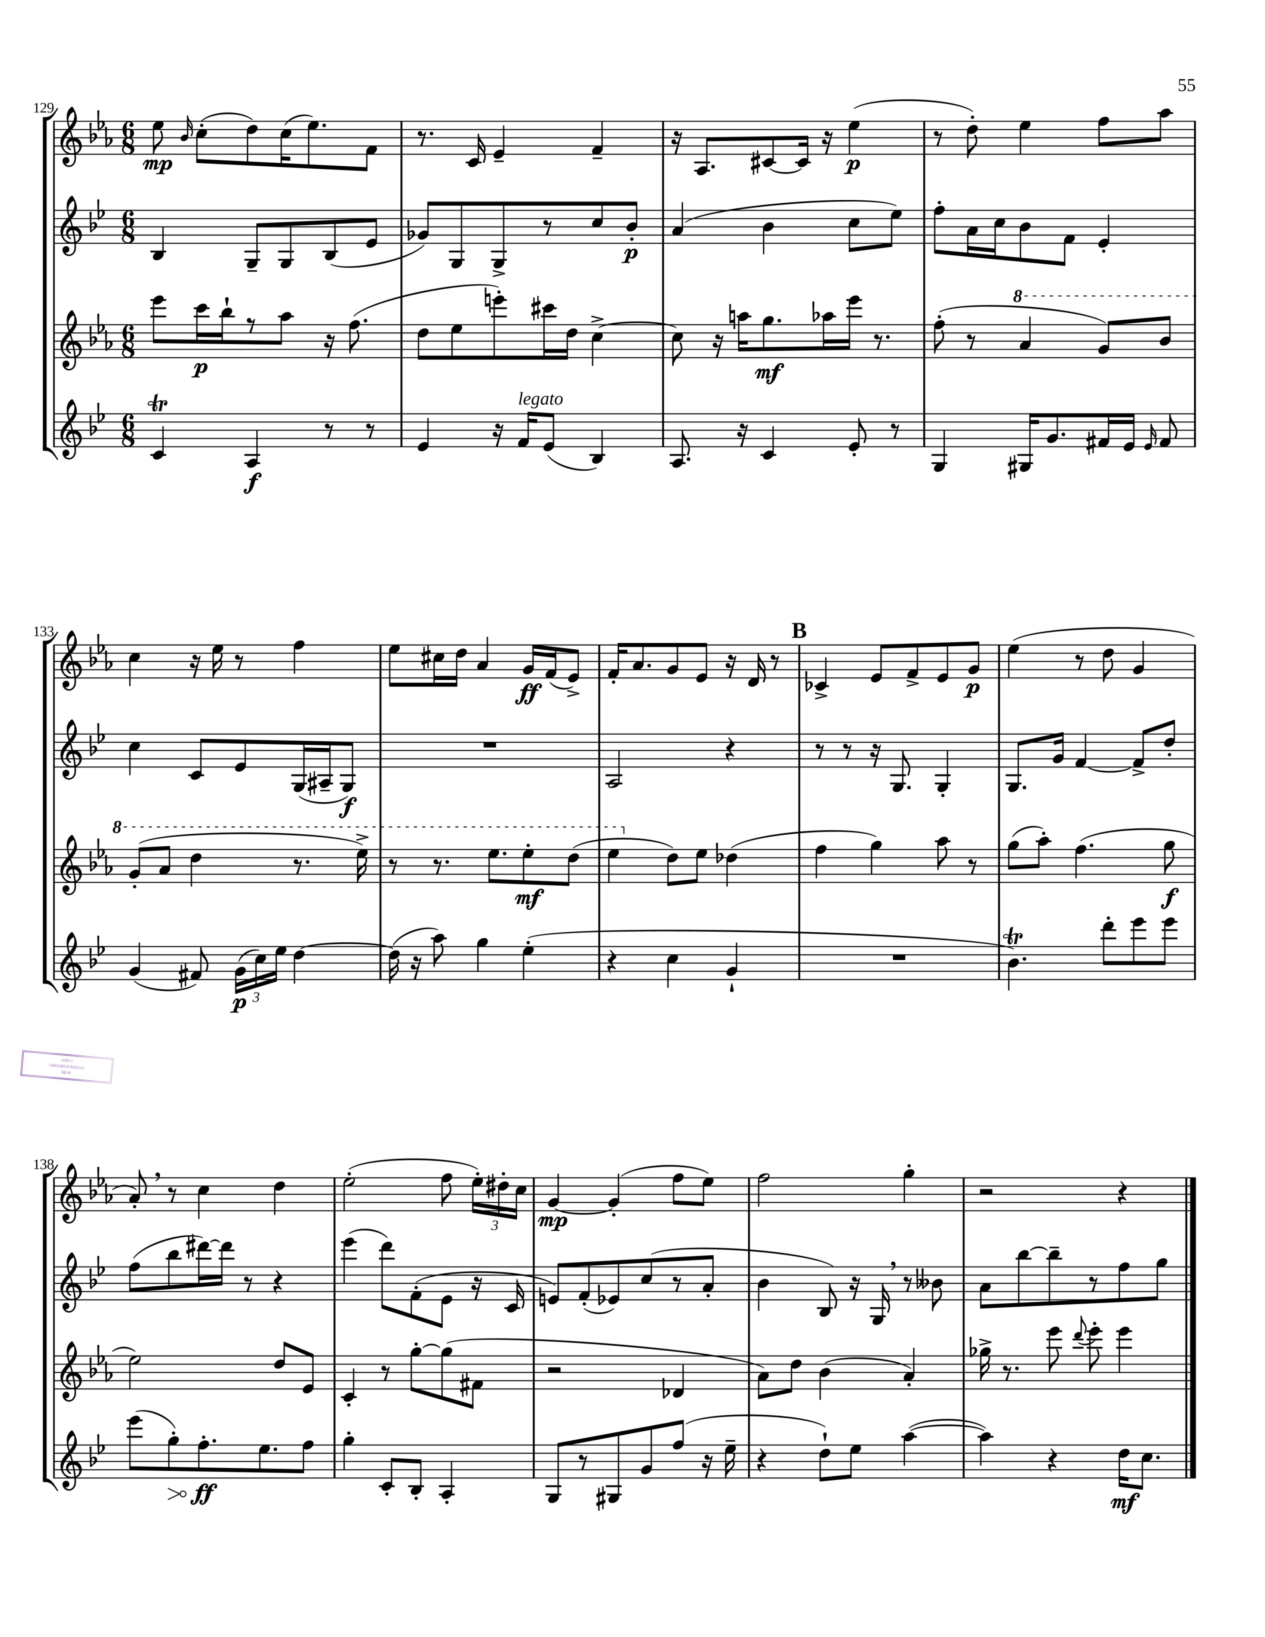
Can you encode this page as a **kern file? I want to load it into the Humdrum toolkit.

**kern	**kern	**kern	**kern
*staff4	*staff3	*staff2	*staff1
*clefG2	*clefG2	*clefG2	*clefG2
*k[b-e-]	*k[b-e-a-]	*k[b-e-]	*k[b-e-a-]
*M6/8	*M6/8	*M6/8	*M6/8
4c/	8eee-\L	4B-/	8ee-\
.	.	.	16qqb-/
.	16ccc\L	.	(8cc'\L
.	16bb-`\J	.	.
4A/	8r	8G~/L	8dd\)
.	8aa-\J	8G/	(16cc\K
.	.	.	8.ee-\)
8r	16r	(8B-/	.
.	(8.ff\	.	.
8r	.	8e-/J	8f\J
=	=	=	=
4e-/	8dd\L	8g-/L)	8.r
.	8ee-\	8G/	.
.	.	.	16c/
16r	8eee'\)	8G^/	4e-~/
16f/LK	.	.	.
(8e-/J	16ccc#\L	8r	.
.	16dd\JJ	.	.
4B-/)	[4cc^\	8cc/	4f~/
.	.	8b-'/J	.
=	=	=	=
8.A/	8cc\]	(4a/	16r
.	.	.	8.A-/L
.	16r	.	.
16r	16aa\LK	.	.
4c/	8.gg\	4b-\	[8c#/
.	.	.	16c#/]Jk
.	16aa-\L	.	16r
8e-'/	16eee-\JJ	8cc\L	(4ee-\
.	8.r	.	.
8r	.	8ee-\J)	.
=	=	=	=
4G/	(8ff'\	8ff'\L	8r
.	8r	16a\L	8dd'\)
.	.	16cc\J	.
16G#/LK	4aa-/	8b-\	4ee-\
8.g/	.	.	.
.	.	8f\J	.
16f#/L	8gg/L)	4e-'/	8ff\L
16e-/JJ	.	.	.
16qqe-/	.	.	.
8f#/	8bb-/J	.	8aa-\J
=	=	=	=
(4g/	(8gg'/L	4cc\	4cc\
.	8aa-/J	.	.
8f#/)	4ddd\	8c/L	16r
.	.	.	16ee-\
(24g\LL	.	8e-/	8r
24cc\)	.	.	.
24ee-\JJ	.	.	.
[4dd\	8.r	(16G/L	4ff\
.	.	16A#~/J	.
.	.	8G/J)	.
.	16eee-^\)	.	.
=	=	=	=
(16dd\]	8r	2.r	8ee-\L
16r	.	.	.
8aa\)	8.r	.	16cc#\L
.	.	.	16dd\JJ
4gg\	.	.	4a-/
.	8.eee-\L	.	.
(4ee-'\	8eee-'\	.	16g/LL
.	.	.	(16f/J
.	(8ddd\J	.	8e-^/J)
=	=	=	=
4r	4eee-\	2A/	16f'/LK
.	.	.	8.a-/
4cc\	8dd\L)	.	8g/
.	8ee-\J	.	8e-/J
4g`/	(4dd-\	4r	16r
.	.	.	16d/
.	.	.	8r
=	=	=	=
2.r	4ff\	8r	4c-^/
.	.	8r	.
.	4gg\)	16r	8e-/L
.	.	8.G/	.
.	.	.	8f^/
.	8aa-\	4G'/	8e-/
.	8r	.	8g/J
=	=	=	=
4.b-\)	(8gg\L	8.G/L	(4ee-\
.	8aa-'\J)	.	.
.	.	16g/Jk	.
.	(4.ff\	[4f/	8r
8ddd'\L	.	.	8dd\
8eee-\	.	8f^/]L	4g/
8eee-\J	8gg\	8dd'/J	.
=	=	=	=
(8eee-\L	2ee-\)	(8ff\L	8a-'/)
8gg'\)	.	8bb-\	8r
8.ff'\	.	[16ddd#\L)	4cc\
.	.	16ddd#\]JJ	.
.	.	8r	.
8.ee-\	.	.	.
.	8dd/L	4r	4dd\
8ff\J	8e-/J	.	.
=	=	=	=
4gg'\	4c'/	(4eee-\	(2ee-'\
8c'/L	8r	8ddd\L)	.
8B-'/J	[8gg'\L	(8f'\	.
4A'/	(8gg\]	8e-\J	8ff\
.	8f#\J	16r	24ee-'\LL)
.	.	.	24dd#'\
.	.	16c/	.
.	.	.	24cc\JJ
=	=	=	=
8G/L	2r	8e/L)	[4g/
8r	.	(8f'/	.
8G#/	.	8e-/)	(4g'/]
8g/	.	(8cc/	.
(8ff/J	4d-/	8r	8ff\L
16r	.	8a'/J	8ee-\J)
16ee-~\	.	.	.
=	=	=	=
4r	8a-\L)	4b-\	2ff\
.	8dd\J	.	.
8dd`\L)	(4b-\	8B-/)	.
8ee-\J	.	16r	.
.	.	16G/	.
([4aa\	4a-'/)	8r	4gg'\
.	.	8b--\	.
=	=	=	=
4aa\])	16gg-^\	8a\L	2r
.	8.r	.	.
.	.	[8bb-\	.
4r	8eee-\	8bb-~\]	.
.	8qqddd/	.	.
.	8eee-'\	8r	.
16dd\LK	4eee-\	8ff\	4r
8.cc\J	.	.	.
.	.	8gg\J	.
==	==	==	==
*-	*-	*-	*-
